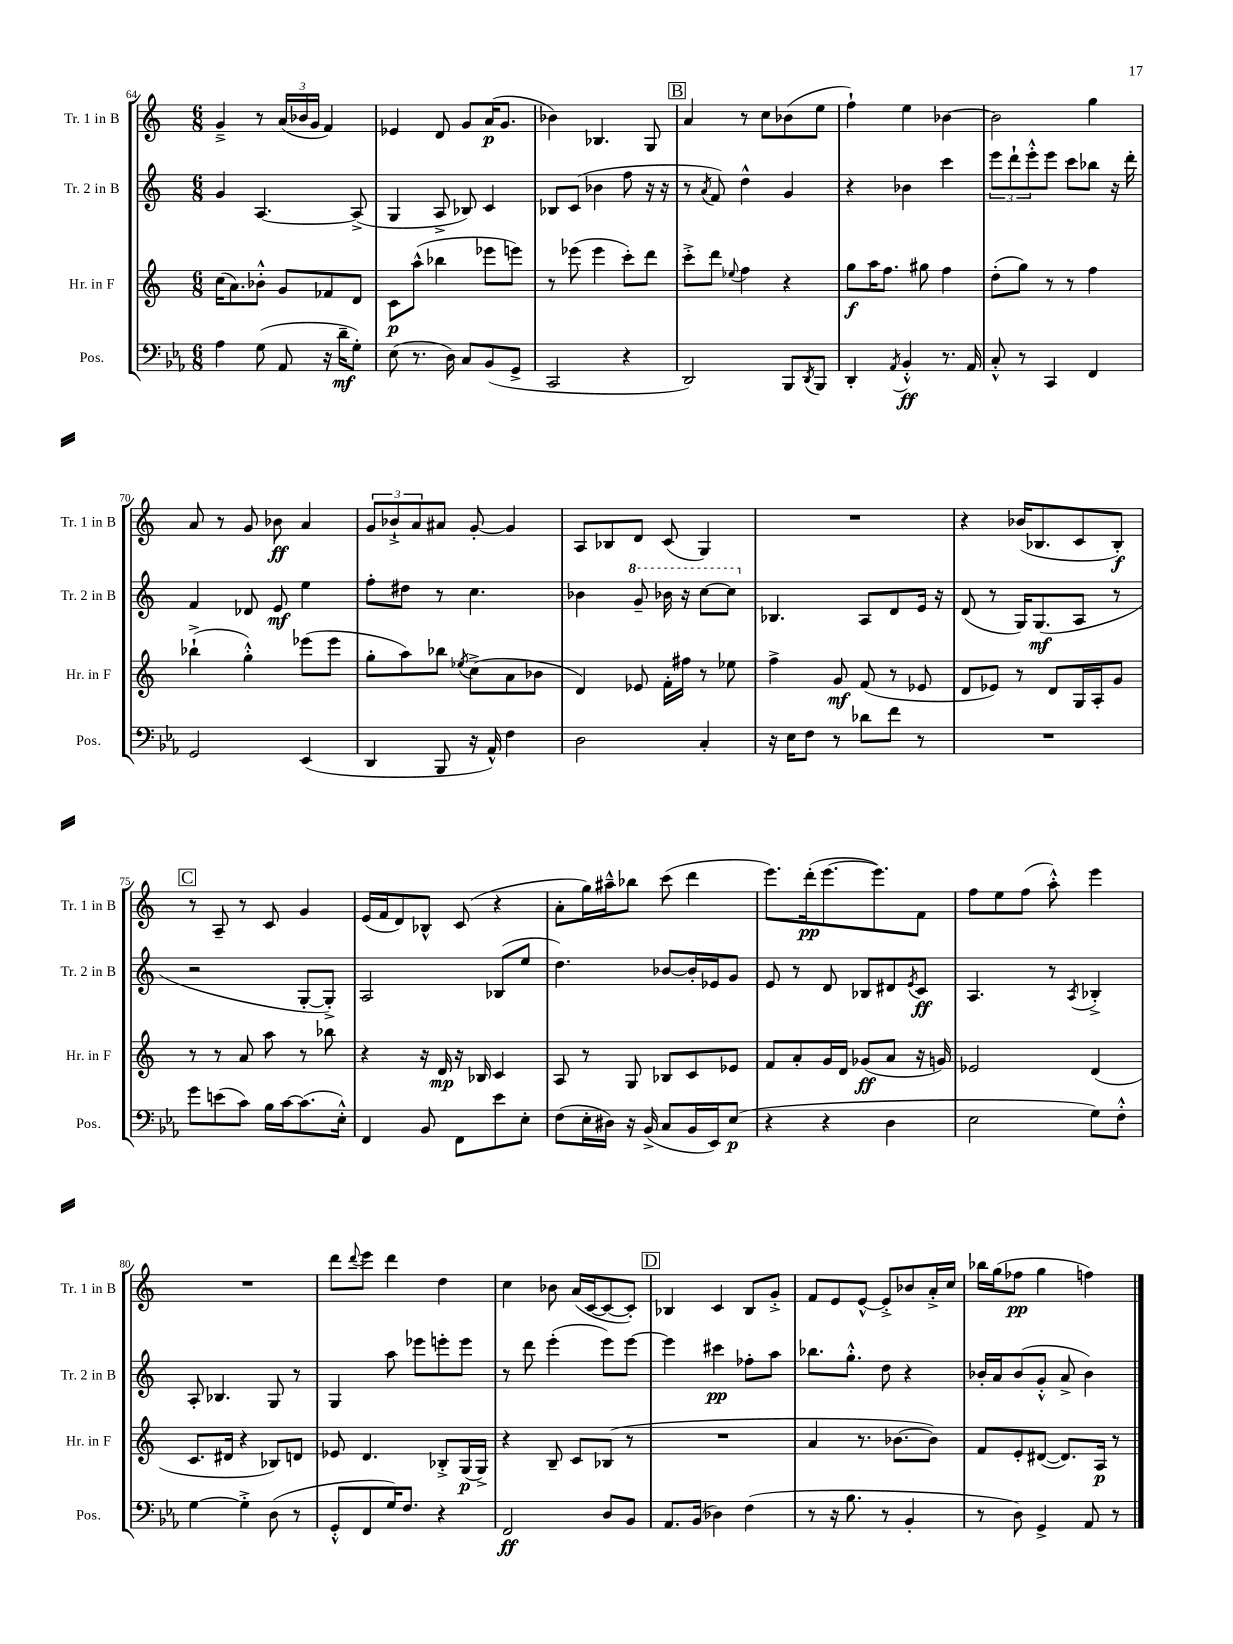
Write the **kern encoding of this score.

**kern	**kern	**kern	**kern
*staff4	*staff3	*staff2	*staff1
*clefF4	*clefG2	*clefG2	*clefG2
*k[b-e-a-]	*k[]	*k[]	*k[]
*M6/8	*M6/8	*M6/8	*M6/8
4A-	(16cc	4g	4g~^
.	8.a)	.	.
(8G	8b-'^^	[4.A	8r
8AA-	8g	.	(24a
.	.	.	24b-
.	.	.	24g
16r	8f-	.	4f)
16d~	.	.	.
8G')	8d	(8A^]	.
=	=	=	=
(8E-	8c	4G	4e-
8.r	(8aa^^	.	.
.	4bb-	8A^	8d
16D)	.	.	.
8C	.	8B-)	8g
(8BB-	8eee-	4c	(16a
.	.	.	8.g
8GG^	8eee)	.	.
=	=	=	=
2CC	8r	8B-	4b-)
.	(8eee-	(8c	.
.	4eee-	4b-	4.B-
4r	8ccc')	8ff	.
.	8ddd	16r	8G
.	.	16r	.
=	=	=	=
2DD)	8ccc'^	8r	4a
.	.	8qa	.
.	8ddd	8f)	.
.	8qqee-	.	.
.	4ff	4dd^^	8r
.	.	.	8cc
8BBB-	4r	4g	(8b-
8qDD	.	.	.
8BBB-	.	.	8ee
=	=	=	=
4DD'	8gg	4r	4ff`)
.	16aa	.	.
.	8.ff	.	.
8qAA-	.	.	.
4BB-'^^	.	4b-	4ee
.	8gg#	.	.
8.r	4ff	4ccc	[4b-
16AA-	.	.	.
=	=	=	=
8C'^^	(8dd'	12eee	2b-]
.	.	12ddd`	.
8r	8gg)	.	.
.	.	12eee'^^	.
4CC	8r	8eee	.
.	8r	8ccc	.
4FF	4ff	8bb-	4gg
.	.	16r	.
.	.	16ddd'	.
=	=	=	=
2GG	(4bb-`^	4f	8a
.	.	.	8r
.	4gg'^^)	8d-	8g
.	.	8e	8b-
(4EE-	(8eee-	4ee	4a
.	8eee-	.	.
=	=	=	=
4DD	8gg'	8ff'	12g
.	.	.	12b-`^
.	8aa)	8dd#	.
.	.	.	12a
8BBB-	8bb-	8r	8a#
.	8qee-	.	.
16r	(8cc^	4.cc	[8g'
16AA-^^)	.	.	.
4F	8a	.	4g]
.	8b-	.	.
=	=	=	=
2D	4d)	4b-	8A
.	.	.	8B-
.	8e-	8gg~	8d
.	16f'	16bb-	(8c
.	16ff#	16r	.
4C'	8r	[8ccc	4G)
.	8ee-	8ccc]	.
=	=	=	=
16r	4ff^	4.B-	2.r
16E-	.	.	.
8F	.	.	.
8r	8g	.	.
8d-	(8f	8A	.
8f	8r	8d	.
8r	8e-	16e	.
.	.	16r	.
=	=	=	=
2.r	8d	(8d	4r
.	8e-)	8r	.
.	8r	16G)	(16b-
.	.	(8.G	8.B-
.	8d	.	.
.	16G	8A	8c
.	16A'	.	.
.	8g	8r	8B-')
=	=	=	=
8g	8r	2r	8r
(8e	8r	.	8A~
8c)	8a	.	8r
16B-	8aa	.	8c
[16c	.	.	.
(8.c]	8r	[8G'	4g
.	8bb-	8G'^])	.
16E-'^^)	.	.	.
=	=	=	=
4FF	4r	2A	(16e
.	.	.	16f
.	.	.	8d)
8BB-	16r	.	8B-^^
.	16d	.	.
8FF	16r	.	(8c
.	16B-	.	.
8e-	4c	(8B-	4r
8E-'	.	8ee	.
=	=	=	=
(8F	8A	4.dd)	8a'
16E-'	8r	.	16gg)
16D#)	.	.	16aa#~^^
16r	8G	.	8bb-
(16BB-^	.	.	.
8C	8B-	[8b-	(8ccc
16BB-	8c	16b-']	4ddd
16EE-)	.	16e-	.
(8E-	8e-	8g	.
=	=	=	=
4r	8f	8e	8.eee)
.	8a'	8r	.
.	.	.	(16ddd'
4r	16g	8d	[8.eee
.	16d	.	.
.	(8g-	8B-	.
.	.	.	8.eee])
4D	8a	8d#	.
.	.	8qe	.
.	16r	8c	8f
.	16g)	.	.
=	=	=	=
2E-	2e-	4.A	8ff
.	.	.	8ee
.	.	.	(8ff
.	.	8r	8aa'^^)
.	.	8qA	.
8G)	(4d	4B-'^	4eee
8F'^^	.	.	.
=	=	=	=
[4G	8.c	8A'	2.r
.	.	4.B-	.
.	16d#	.	.
4G'^]	4r	.	.
(8D	8B-)	8G	.
8r	8d	8r	.
=	=	=	=
8GG'^^	8e-	4G	8ddd
.	.	.	8qqddd
8FF	4.d	.	8eee
16G)	.	8aa	4ddd
8.F	.	.	.
.	.	8eee-	.
4r	8B-'^	8eee'	4dd
.	(16G	8eee	.
.	16G^)	.	.
=	=	=	=
2FF	4r	8r	4cc
.	.	8ddd	.
.	8B~	(4eee'	8b-
.	8c	.	(16a
.	.	.	[16c
8D	(8B-	8eee)	8c_
8BB-	8r	[8eee	8c'])
=	=	=	=
8.AA-	2.r	4eee]	4B-
(16BB-	.	.	.
4D-)	.	4ccc#	4c
(4F	.	8ff-'	8B-
.	.	8aa	8g'^
=	=	=	=
8r	4a	8.bb-	8f
16r	.	.	8e
8.B-	.	8.gg'^^	.
.	8.r	.	[8e^^
8r	.	8dd	8e'^]
.	[8.b-	.	.
4BB-'	.	4r	8b-
.	8b-])	.	16a'^
.	.	.	16cc
=	=	=	=
8r	8f	16b-'	16bb-
.	.	16a	(16gg
8D)	8e'	(8b-	8ff-
4GG^	([8d#	8g'^^	4gg
.	8.d#])	8a^	.
8AA-	.	4b-)	4ff)
.	16A	.	.
8r	8r	.	.
==	==	==	==
*-	*-	*-	*-
